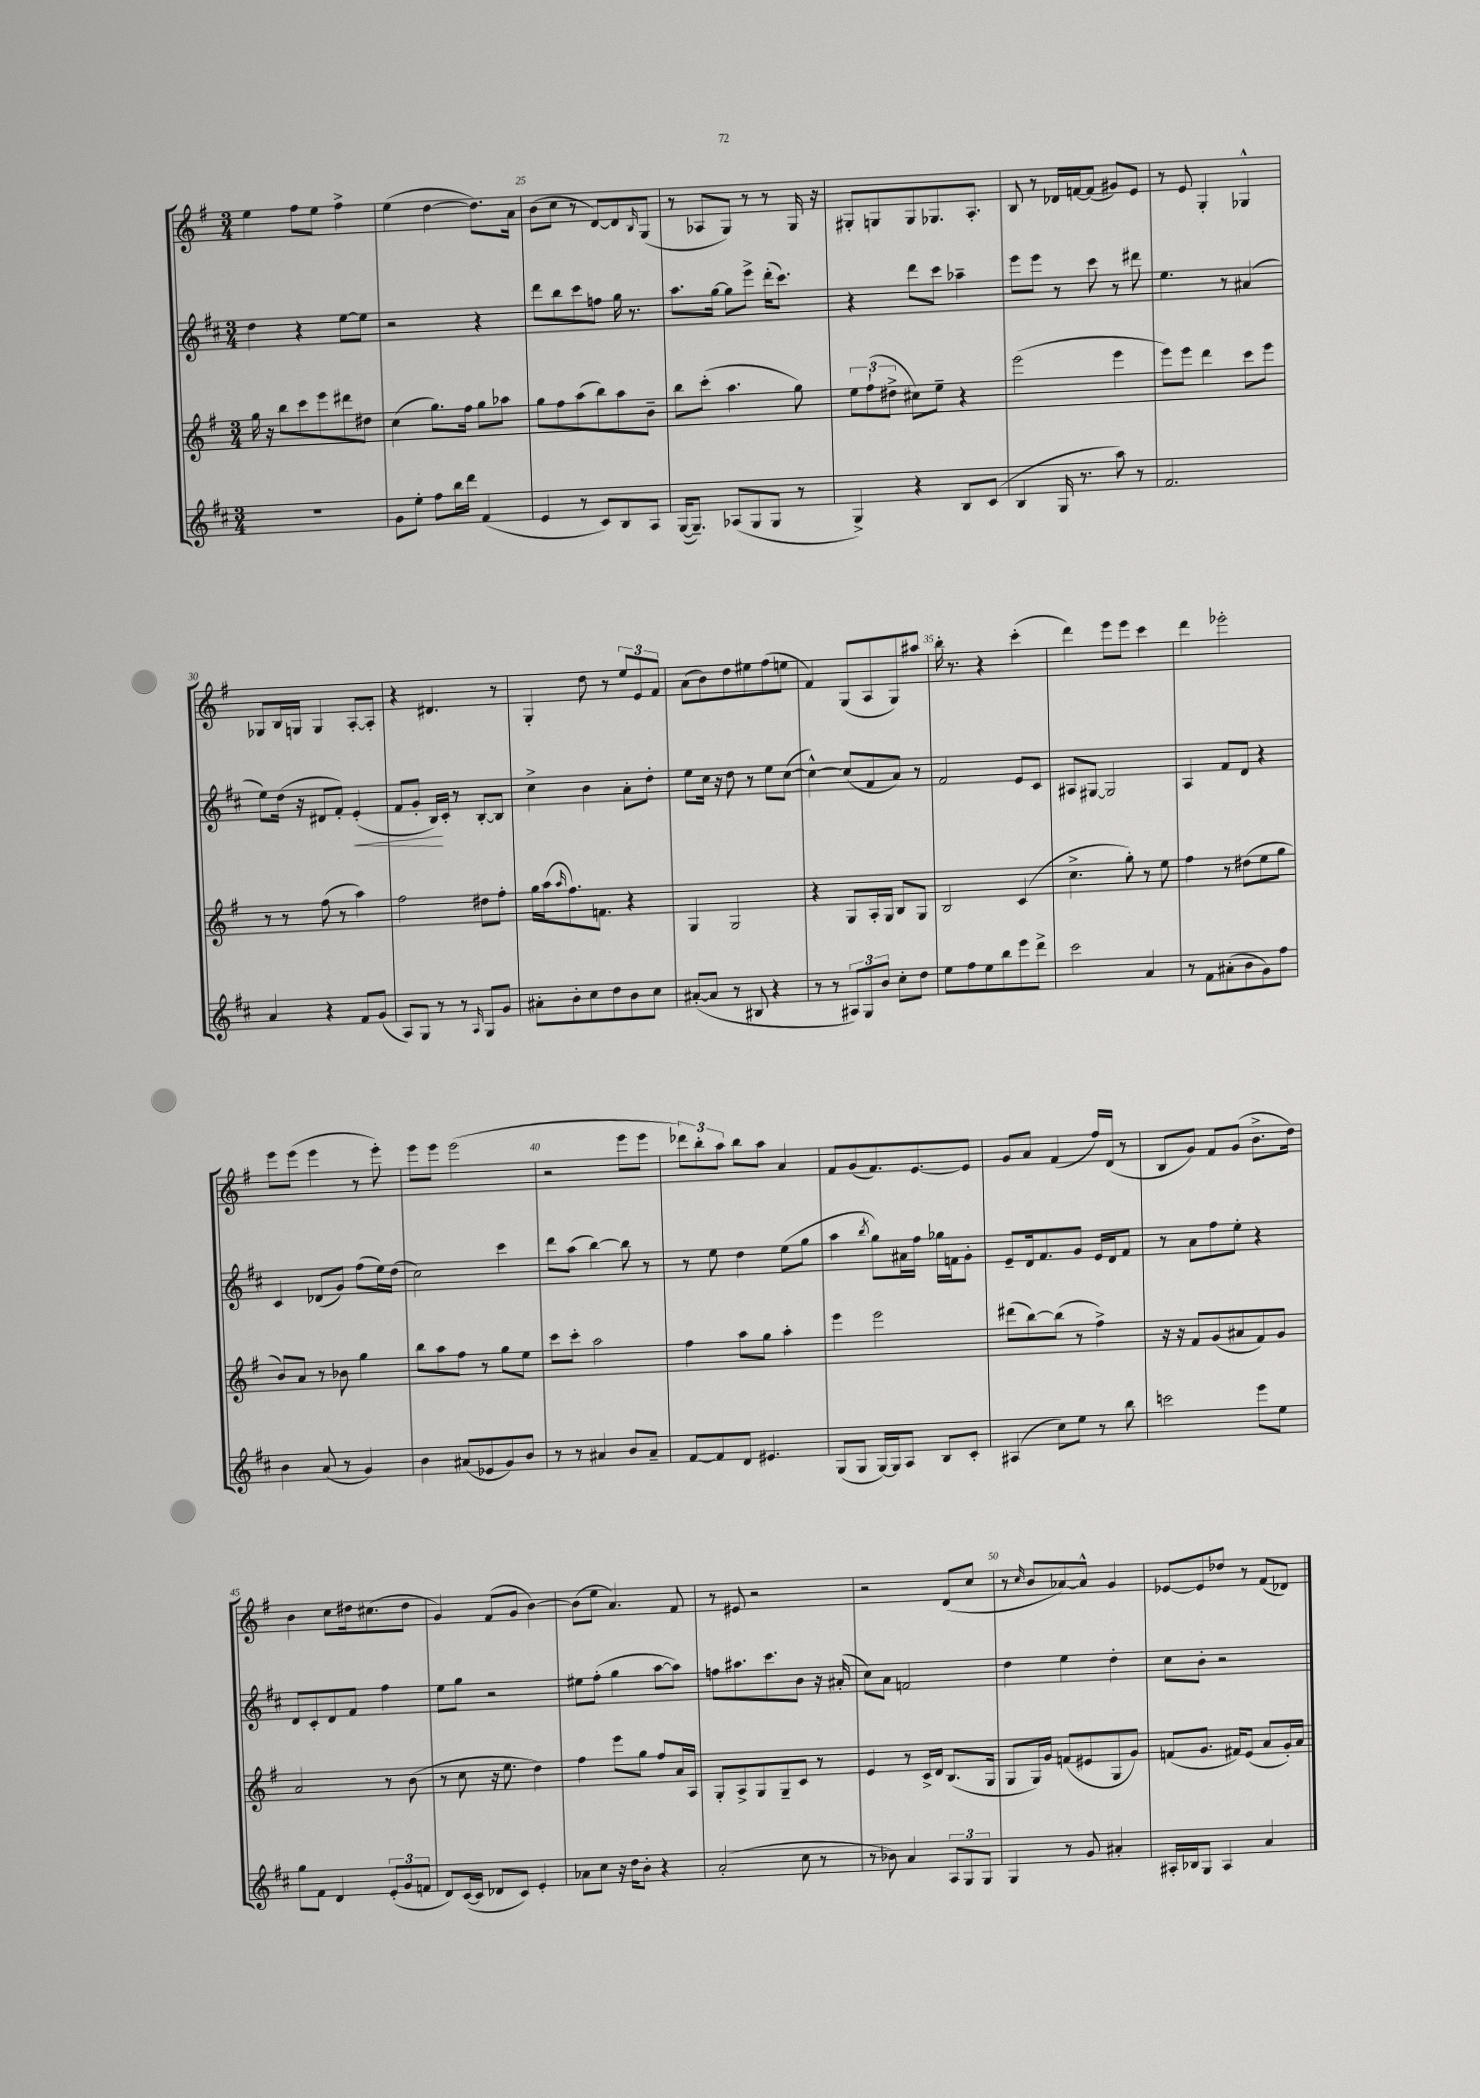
<<
\new StaffGroup <<
\new Staff = "s0" {
    \clef treble \key g \major \numericTimeSignature \time 3/4
    e''4 fis''8 e''8 fis''4-> |
    e''4( d''4~ d''8.) a'16 |
    b'8( c''8 r8 d'8~) d'8 \grace { b16 } g8( |
    r8 aes8 g8) r8 r8 g16 r16 |
    gis8-. g8 g8 ges8. a8.-. |
    b8 r8 des'16 f'16~ f'8( gis'8) e'8 |
    r8 e'8 g4-. ges4-^ |
    ges8 b16 g16 g4 a8~-. a8-. |
    r4 dis'4. r8 |
    g4-. d''8 r8 \tuplet 3/2 { e''8 e'8 fis'8 } |
    a'8( b'8) d''8 eis''8 fis''8( e''8 |
    fis'4) g8( a8 g8) ais''8 |
    b''16-. r8. r4 c'''4-.( |
    d'''4) e'''8 e'''8 c'''4 |
    d'''4 ees'''2-. |
    e'''8 e'''8( e'''4 r8 e'''8-.) |
    e'''8 e'''8 e'''2( |
    r2 e'''8 e'''8 |
    \tuplet 3/2 { des'''8) b''8-. a''8 } b''8 a''8 a'4 |
    fis'8 g'8( fis'8.) e'8.~ e'8 |
    g'8 a'8 fis'4( fis''16) d'16( r8 |
    b8 g'8) fis'8 g'8( b'8.-> d''16) |
    b'4 c''8 dis''16 cis''8.( dis''8 |
    g'4) fis'8( g'8 b'4~) |
    b'8( e''8 a'4.) fis'8 |
    r8 eis'8 r2 |
    r2 d'8( c''8 |
    r8 \grace { c''16 } b'8 aes'8~) aes'8-^ g'4 |
    ees'8~ ees'8 des''8 r8 fis'8( des'8) \bar "|." |
}
\new Staff = "s1" {
    \clef treble \key d \major \numericTimeSignature \time 3/4
    d''4 r4 e''8~ e''8 |
    r2 r4 |
    d'''8 b''8 cis'''8 f''8 g''16 r8. |
    a''8. g''16~ g''8 e'''8-> d'''16-.( cis'''8.) |
    r4 d'''8 cis'''8 aes''4-- |
    e'''8 e'''8 r8 cis'''8 r8 dis'''8 |
    e''4. r8 ais'4( |
    e''8) d''16( r16 dis'8 fis'8-.) e'4-.\<( |
    fis'8 g'8-. b16\!) cis'16-. r8 b8~-. b8 |
    cis''4-> b'4 a'8-. d''8-. |
    e''8 cis''16 r16 d''8 r8 e''8 cis''8~( |
    cis''4~-^) cis''8( fis'8 a'8) r8 |
    fis'2 e'8 cis'8 |
    ais8 gis8~ gis2 |
    a4 fis'8 d'8 r4 |
    cis'4 des'8( g'8) fis''8( e''16) d''16( |
    cis''2) cis'''4 |
    d'''8 a''8( b''4~) b''8 r8 |
    r8 e''8 d''4 e''8( g''8 |
    a''4 \acciaccatura { b''8 } g''8) ais'16 fis''16 ges''16 f'16 g'8-. |
    e'8-- d'16 fis'8. g'8 e'16 d'16 fis'8 |
    r8 a'8 fis''8 e''8-. r4 |
    d'8 cis'8-. d'8 fis'8 fis''4 |
    e''8 g''8 r2 |
    eis''8 fis''8-.( g''4 a''8~ a''8) |
    f''8 ais''8. cis'''8. b'8 r16 ais'16-.( |
    cis''8) a'8 f'2 |
    d''4 e''4 d''4-. |
    cis''8 b'8-. r2 \bar "|." |
}
\new Staff = "s2" {
    \clef treble \key g \major \numericTimeSignature \time 3/4
    g''16 r16 b''8 c'''8 e'''8 dis'''8 dis''8 |
    c''4( g''8.) fis''16 g''8 aes''8 |
    g''8 fis''8 a''8( b''8) a''8 b'8-- |
    b''8 c'''8-.( a''4. g''8) |
    \tuplet 3/2 { e''8 fis''8-!( dis''8-> } cis''8) e''8-- r4 |
    e'''2( e'''4 |
    e'''8) e'''8 d'''4 c'''8 e'''8 |
    r8 r8 fis''8( r8 a''4) |
    fis''2 dis''8 fis''8-. |
    g''16 a''16( \grace { a''16 } fis''8.) f'8. r4 |
    g4 g2 |
    r4 g8 a16-. g16 b8 g8 |
    b2 c'4( |
    c''4.-> g''8-.) r8 e''8 |
    fis''4 r8 dis''8( e''8 g''8 |
    b'8) a'8 r8 bes'8 g''4 |
    b''8 a''8 fis''8 r8 g''8 e''8 |
    c'''8 c'''8-. a''2 |
    fis''4 a''8 g''8 a''4-. |
    e'''4 e'''2 |
    dis'''8( b''8~) b''8( r8 fis''4->) |
    r16 r16 fis'8 g'8( ais'8 fis'8) g'8 |
    a'2 r8 b'8( |
    r8 c''8 r16 e''8. d''4) |
    fis''4 e'''8 g''8 fis''8 a'16 a16 |
    g8-. a8-> g8 g8-- c'8 r8 |
    e'4 r8 c'16-> d'16 b8.( g16 |
    g8 g16) g'16 f'8( eis'8 g8 g'8) |
    f'8( g'8. fis'16) e'8( a'8 g'16-.) a'16 \bar "|." |
}
\new Staff = "s3" {
    \clef treble \key d \major \numericTimeSignature \time 3/4
    R2. |
    g'8 e''8-. fis''8 b''16 d'''16 fis'4( |
    e'4 r8 cis'8) b8 a8 |
    g16~( g8.--) aes8( g8 g8 r8 |
    g4->) r4 b8 cis'8( |
    b4 g16 r8. a''8) r8 |
    fis'2. |
    a'4 r4 fis'8 g'8( |
    a8) g8 r8 r8 \grace { a16 } g8 g'8 |
    ais'8-. b'8-. cis''8 d''8 b'8 cis''8 |
    ais'8~-.( ais'8 r8 bis8 r4 |
    r8 r8 \tuplet 3/2 { ais8) g8 b'8 } cis''8-. d''8 |
    e''8 fis''8 e''8 b''8 e'''8 d'''8-> |
    cis'''2 a'4 |
    r8 fis'8 ais'8-.( b'8 g'8) fis''8 |
    b'4 a'8( r8 g'4) |
    b'4 ais'8( ees'8 g'8) b'8 |
    r8 r8 ais'4 b'8 ais'8-- |
    fis'8~ fis'8 d'8 eis'4. |
    g8( g8 g16~) g16 a8 b8 cis'8-. |
    ais4( cis''8) e''8 r8 b''8 |
    c'''2 e'''8 e''8 |
    g''8 fis'8 d'4 \tuplet 3/2 { e'8-.( g'8 f'8 } |
    d'8) cis'16~( cis'16 des'8 cis'8) e'4-. |
    aes'8 cis''8 r16 d''16 b'8-. r4 |
    a'2-.( cis''8 r8 |
    r8 bes'8) a'4 \tuplet 3/2 { a8 g8 g8 } |
    g4 r8 g'8 ais'4-. |
    ais16-. bes16 g8 ais4 a'4 \bar "|." |
}
>>
>>
\layout { \context { \Score currentBarNumber = #23 \override BarNumber.break-visibility = ##(#f #t #t) barNumberVisibility = #(every-nth-bar-number-visible 5) } }
